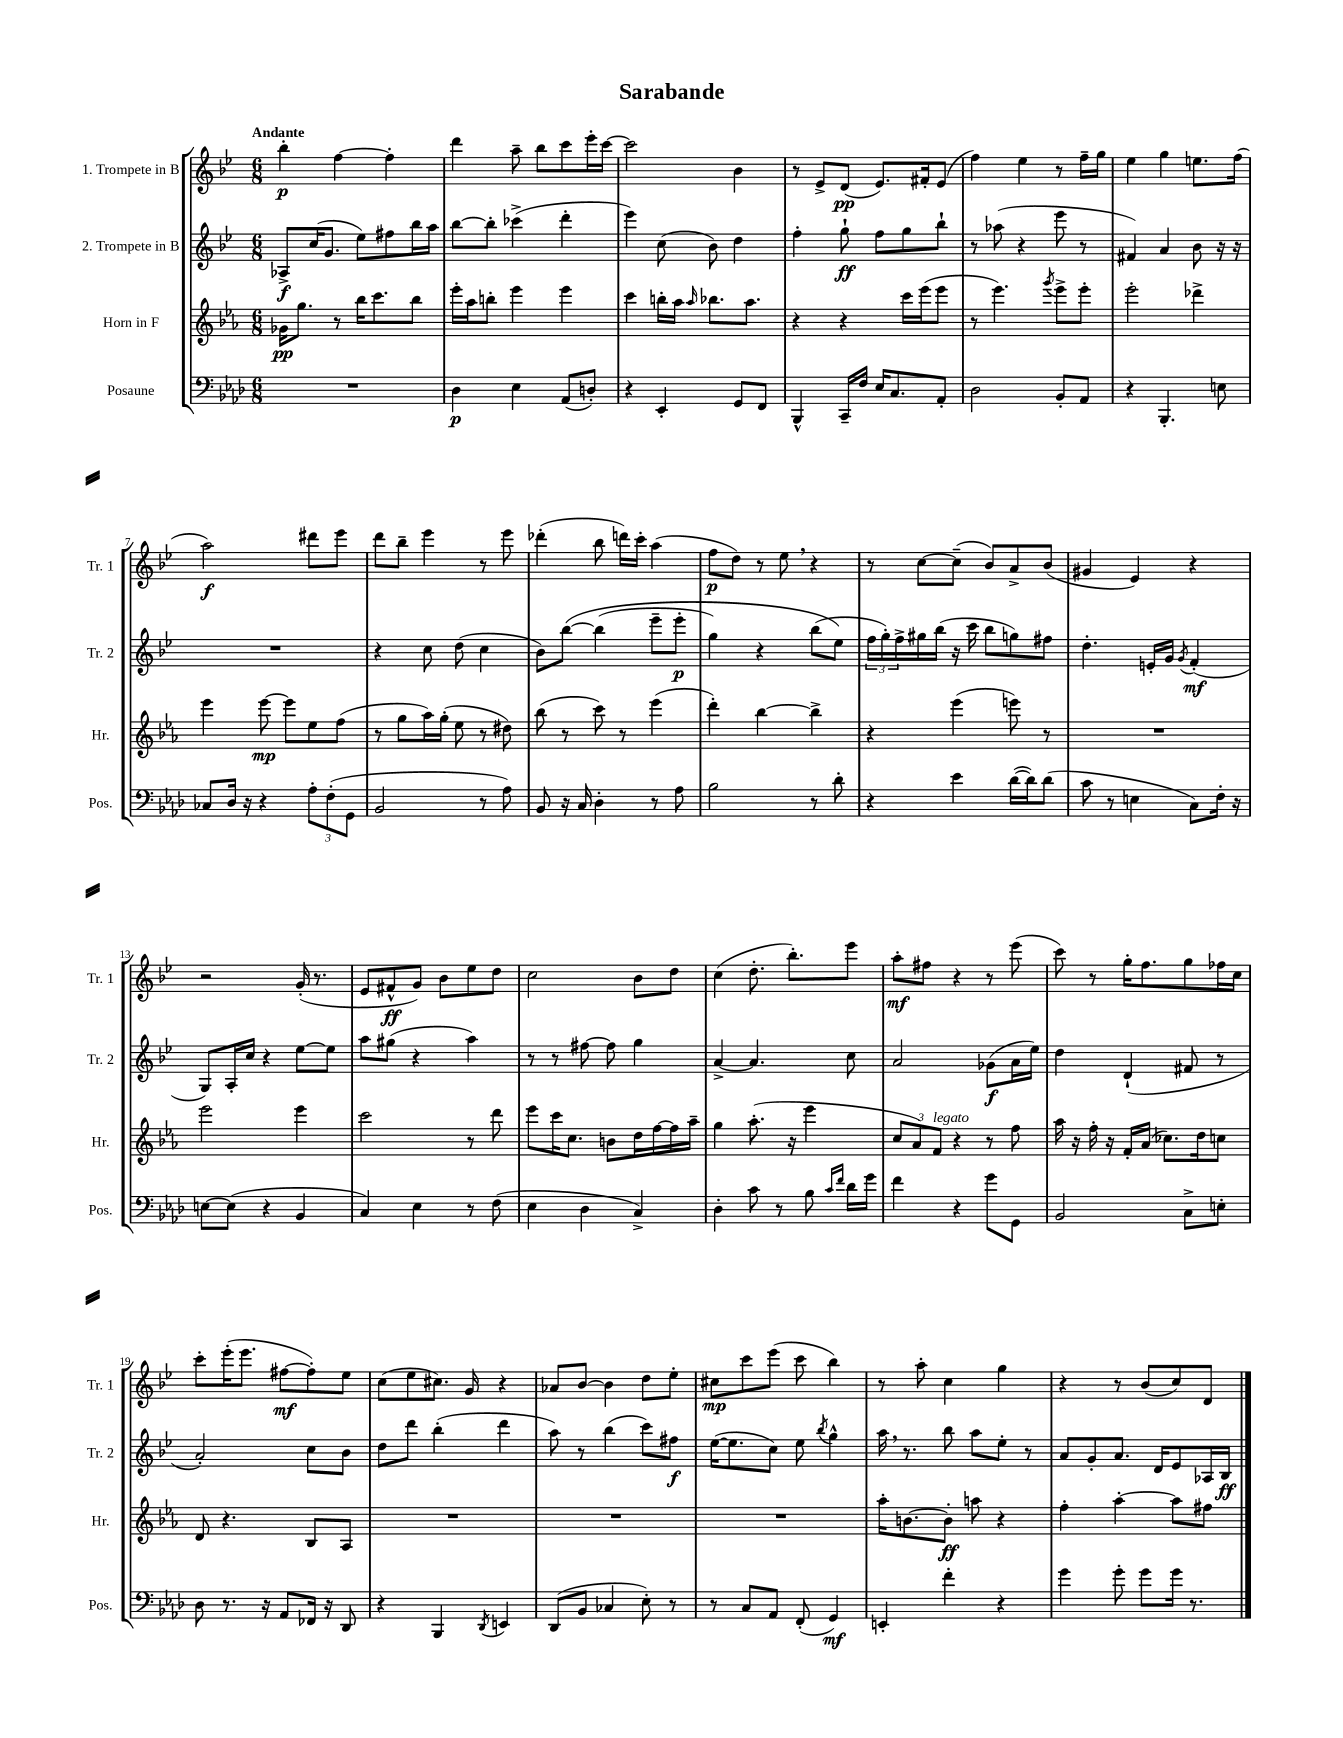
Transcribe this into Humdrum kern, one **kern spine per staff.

**kern	**dynam	**kern	**dynam	**kern	**dynam	**kern	**dynam
*part4	*part4	*part3	*part3	*part2	*part2	*part1	*part1
*staff4	*staff4	*staff3	*staff3	*staff2	*staff2	*staff1	*staff1
*I"Posaune	*	*I"Horn in F	*	*I"2. Trompete in B	*	*I"1. Trompete in B	*
*I'Pos.	*	*I'Hr.	*	*I'Tr. 2	*	*I'Tr. 1	*
*clefF4	*	*clefG2	*	*clefG2	*	*clefG2	*
*k[b-e-a-d-]	*	*k[b-e-a-]	*	*k[b-e-]	*	*k[b-e-]	*
*M6/8	*	*M6/8	*	*M6/8	*	*M6/8	*
=1	=1	=1	=1	=1	=1	=1	=1
!	!	!	!	!	!	!LO:TX:a:B:t=Andante	!
2.r	.	16g-X\KL	pp	8A-X^/L	f	4bb-'\	p
.	.	8.gg\J	.	.	.	.	.
.	.	.	.	(16cc/K	.	.	.
.	.	.	.	8.g/J	.	.	.
.	.	8r	.	.	.	[4ff\	.
.	.	16bb-\KL	.	8ee-\L)	.	.	.
.	.	8.ccc\	.	.	.	.	.
.	.	.	.	8ff#X\	.	4ff'\]	.
.	.	8bb-\J	.	16bb-\L	.	.	.
.	.	.	.	16aa\JJ	.	.	.
=2	=2	=2	=2	=2	=2	=2	=2
4D-\	p	16eee-'\LL	.	[8bb-\L	.	4ddd\	.
.	.	16aa-\J	.	.	.	.	.
.	.	8bbn'\J	.	8bb-'\J]	.	.	.
4E-\	.	4eee-\	.	(4ccc-X^\	.	8aa~\	.
.	.	.	.	.	.	8bb-\L	.
(8AA-/L	.	4eee-\	.	4ddd'\	.	8ccc\	.
8Dn'/J)	.	.	.	.	.	16eee-'\L	.
.	.	.	.	.	.	[16ccc\JJ	.
=3	=3	=3	=3	=3	=3	=3	=3
4r	.	4ccc\	.	4eee-\)	.	2ccc\]	.
4EE-'/	.	16bbn'\LL	.	(8cc\	.	.	.
.	.	16aa-\JJ	.	.	.	.	.
.	.	16qqaa-/	.	.	.	.	.
.	.	8.bb-X\L	.	8b-\)	.	.	.
8GG/L	.	.	.	4dd\	.	4b-\	.
.	.	8.aa-\J	.	.	.	.	.
8FF/J	.	.	.	.	.	.	.
=4	=4	=4	=4	=4	=4	=4	=4
4BBB-^^/	.	4r	.	4ff'\	.	8r	.
.	.	.	.	.	.	8e-^/L	.
16CC~/LL	.	4r	.	8gg`\	ff	(8d/J	pp
16F/JJ	.	.	.	.	.	.	.
16E-/KL	.	.	.	8ff\L	.	8.e-/L)	.
8.C/	.	.	.	.	.	.	.
.	.	16ccc\LL	.	8gg\	.	.	.
.	.	(16eee-\J	.	.	.	16f#X'/k	.
8AA-'/J	.	8eee-\J	.	8bb-`\J	.	(8e-/J	.
=5	=5	=5	=5	=5	=5	=5	=5
2D-\	.	8r	.	8r	.	4ff\)	.
.	.	4.eee-\)	.	(8aa-X\	.	.	.
.	.	.	.	4r	.	4ee-\	.
.	.	8qggg/	.	.	.	.	.
8BB-'/L	.	8eee-^\L	.	8eee-\	.	8r	.
8AA-/J	.	8eee-'\J	.	8r	.	16ff~\LL	.
.	.	.	.	.	.	16gg\JJ	.
=6	=6	=6	=6	=6	=6	=6	=6
4r	.	2eee-'\	.	4f#X/)	.	4ee-\	.
4.BBB-'/	.	.	.	4a/	.	4gg\	.
.	.	4ddd-X^\	.	8b-\	.	8.een\L	.
8En\	.	.	.	16r	.	.	.
.	.	.	.	16r	.	(16ff\Jk	.
!!LO:LB:g=z
=7	=7	=7	=7	=7	=7	=7	=7
8C-X/L	.	4eee-\	.	2.r	.	2aa\)	f
16D-/Jk	.	.	.	.	.	.	.
16r	.	.	.	.	.	.	.
4r	.	[8eee-\	mp	.	.	.	.
.	.	8eee-\L]	.	.	.	.	.
12A-'\L	.	8ee-\	.	.	.	8ddd#X\L	.
(12F'\	.	.	.	.	.	.	.
.	.	(8ff\J	.	.	.	8eee-\J	.
12GG\J	.	.	.	.	.	.	.
=8	=8	=8	=8	=8	=8	=8	=8
2BB-/	.	8r	.	4r	.	8ddd\L	.
.	.	8gg\L	.	.	.	8bb-~\J	.
.	.	16aa-\L)	.	8cc\	.	4eee-\	.
.	.	(16gg'\JJ	.	.	.	.	.
.	.	8ee-\	.	(8dd\	.	.	.
8r	.	8r	.	4cc\	.	8r	.
8A-\)	.	8dd#X\)	.	.	.	8eee-\	.
=9	=9	=9	=9	=9	=9	=9	=9
8BB-/	.	(8bb-\	.	8b-\L)	.	(4ddd-X'\	.
16r	.	8r	.	([8bb-\J	.	.	.
16C/	.	.	.	.	.	.	.
4D-'\	.	8ccc\)	.	(4bb-\]	.	8bb-\	.
.	.	8r	.	.	.	16dddn\LL)	.
.	.	.	.	.	.	16ccc'\JJ	.
8r	.	(4eee-\	.	8eee-~\L	.	(4aa\	.
8A-\	.	.	.	8eee-'\J	p	.	.
=10	=10	=10	=10	=10	=10	=10	=10
2B-\	.	4ddd'\)	.	4gg\)	.	8ff\L	p
.	.	.	.	.	.	8dd\J)	.
.	.	[4bb-\	.	4r	.	8r	.
.	.	.	.	.	.	8ee-,\	.
8r	.	4bb-^\]	.	(8bb-\L	.	4r	.
8d-'\	.	.	.	8ee-\J)	.	.	.
=11	=11	=11	=11	=11	=11	=11	=11
4r	.	4r	.	24ff\LL	.	8r	.
.	.	.	.	24gg'\)	.	.	.
.	.	.	.	24ff^\	.	.	.
.	.	.	.	16gg#X\	.	[8cc\L	.
.	.	.	.	(16bb-\JJ	.	.	.
4e-\	.	(4eee-\	.	16r	.	(8cc~\J]	.
.	.	.	.	16ccc\	.	.	.
.	.	.	.	8bb-\L	.	8b-/L)	.
([16d-\LL	.	8eeen\)	.	8ggn\)	.	8a^/	.
16d-\J])	.	.	.	.	.	.	.
(8d-\J	.	8r	.	8ff#X\J	.	(8b-/J	.
=12	=12	=12	=12	=12	=12	=12	=12
8c\	.	2.r	.	4.dd'\	.	4g#X/	.
8r	.	.	.	.	.	.	.
4En\	.	.	.	.	.	4e-/)	.
.	.	.	.	16en'/LL	.	.	.
.	.	.	.	16g/JJ	.	.	.
.	.	.	.	8qg/	.	.	.
8C\L)	.	.	.	(4f'/	mf	4r	.
16F'\Jk	.	.	.	.	.	.	.
16r	.	.	.	.	.	.	.
!!LO:LB:g=z
=13	=13	=13	=13	=13	=13	=13	=13
[8En\L	.	2eee-\	.	8G/L)	.	2r	.
(8E\J]	.	.	.	16A'/L	.	.	.
.	.	.	.	16cc/JJ	.	.	.
4r	.	.	.	4r	.	.	.
4BB-/	.	4eee-\	.	[8ee-\L	.	(16g'/	.
.	.	.	.	.	.	8.r	.
.	.	.	.	8ee-\J]	.	.	.
=14	=14	=14	=14	=14	=14	=14	=14
4C/)	.	2ccc\	.	8aa\L	.	8e-/L	.
.	.	.	.	(8gg#X\J	.	8f#X^^/	ff
4E-\	.	.	.	4r	.	8g/J)	.
.	.	.	.	.	.	8b-\L	.
8r	.	8r	.	4aa\)	.	8ee-\	.
(8F\	.	8ddd\	.	.	.	8dd\J	.
=15	=15	=15	=15	=15	=15	=15	=15
4E-\	.	8eee-\L	.	8r	.	2cc\	.
.	.	16ccc\K	.	8r	.	.	.
.	.	8.cc\J	.	.	.	.	.
4D-\	.	.	.	[8ff#X\	.	.	.
.	.	8bn\L	.	8ff#\]	.	.	.
4C^/)	.	16dd\L	.	4gg\	.	8b-\L	.
.	.	[16ff\	.	.	.	.	.
.	.	16ff\]	.	.	.	8dd\J	.
.	.	16aa-~\JJ	.	.	.	.	.
=16	=16	=16	=16	=16	=16	=16	=16
4D-'\	.	4gg\	.	[4a^/	.	(4cc\	.
8c\	.	(8.aa-'\	.	4.a/]	.	8.dd'\	.
8r	.	.	.	.	.	.	.
.	.	16r	.	.	.	8.bb-'\L)	.
8B-\	.	4eee-\	.	.	.	.	.
16qqc/LL	.	.	.	.	.	.	.
16qqf/JJ	.	.	.	.	.	.	.
16d-\LL	.	.	.	8cc\	.	8eee-\J	.
16g\JJ	.	.	.	.	.	.	.
=17	=17	=17	=17	=17	=17	=17	=17
4f\	.	12cc/L	.	2a/	.	8aa'\L	mf
.	.	12a-/)	.	.	.	.	.
.	.	.	.	.	.	8ff#X\J	.
!	!	!LO:TX:a:i:t=legato	!	!	!	!	!
.	.	12f/J	.	.	.	.	.
4r	.	4r	.	.	.	4r	.
8g\L	.	8r	.	(8g-X\L	f	8r	.
8GG\J	.	8ff\	.	16a\L	.	(8eee-\	.
.	.	.	.	16ee-\JJ)	.	.	.
=18	=18	=18	=18	=18	=18	=18	=18
2BB-/	.	16aa-\	.	4dd\	.	8ccc\)	.
.	.	16r	.	.	.	.	.
.	.	16ff'\	.	.	.	8r	.
.	.	16r	.	.	.	.	.
.	.	16f'/LL	.	(4d`/	.	16gg'\KL	.
.	.	(16a-/JJ	.	.	.	8.ff\	.
.	.	8.cc-X\L)	.	.	.	.	.
8C^\L	.	.	.	8f#X/	.	8gg\	.
.	.	16dd\k	.	.	.	.	.
8En'\J	.	8ccn\J	.	8r	.	16ff-X\L	.
.	.	.	.	.	.	16cc\JJ	.
!!LO:LB:g=z
=19	=19	=19	=19	=19	=19	=19	=19
8D-\	.	8d/	.	2a'/)	.	8ccc'\L	.
8.r	.	4.r	.	.	.	(16eee-'\K	.
.	.	.	.	.	.	8.eee-\J	.
16r	.	.	.	.	.	.	.
8AA-/L	.	.	.	.	.	[8ff#X\L	mf
16FF-X/Jk	.	8B-/L	.	8cc\L	.	8ff#'\])	.
16r	.	.	.	.	.	.	.
8DD-/	.	8A-/J	.	8b-\J	.	8ee-\J	.
=20	=20	=20	=20	=20	=20	=20	=20
4r	.	2.r	.	8dd\L	.	(8cc\L	.
.	.	.	.	8ddd\J	.	8ee-\	.
4BBB-/	.	.	.	(4bb-'\	.	8.cc#X\J)	.
.	.	.	.	.	.	16g/	.
8qDD-/	.	.	.	.	.	.	.
4EEn/	.	.	.	4ddd\	.	4r	.
=21	=21	=21	=21	=21	=21	=21	=21
(8DD-/L	.	2.r	.	8aa\)	.	8a-X/L	.
8BB-/J	.	.	.	8r	.	[8b-/J	.
4C-X/	.	.	.	(4bb-\	.	4b-\]	.
8E-'\)	.	.	.	8ccc\L)	.	8dd\L	.
8r	.	.	.	8ff#X\J	f	8ee-'\J	.
=22	=22	=22	=22	=22	=22	=22	=22
8r	.	2.r	.	([16ee-\KL	.	8cc#X\L	mp
.	.	.	.	8.ee-\]	.	.	.
8C/L	.	.	.	.	.	8ccc\	.
8AA-/J	.	.	.	8cc\J)	.	(8eee-\J	.
(8FF'/	.	.	.	8ee-\	.	8ccc\	.
.	.	.	.	8qbb-/	.	.	.
4GG/)	mf	.	.	4gg^^\	.	4bb-\)	.
=23	=23	=23	=23	=23	=23	=23	=23
4EEn'/	.	16aa-'\KL	.	16aa,\	.	8r	.
.	.	[8.bn\	.	8.r	.	.	.
.	.	.	.	.	.	8aa'\	.
4f'\	.	8b'\J]	ff	8bb-\	.	4cc\	.
.	.	8aan\	.	8aa\L	.	.	.
4r	.	4r	.	8ee-'\J	.	4gg\	.
.	.	.	.	8r	.	.	.
=24	=24	=24	=24	=24	=24	=24	=24
4g\	.	4ff'\	.	8a/L	.	4r	.
.	.	.	.	8g'/	.	.	.
8g'\	.	[4aa-'\	.	8.a/J	.	8r	.
8g\L	.	.	.	.	.	(8b-/L	.
.	.	.	.	16d/KL	.	.	.
16g\Jk	.	8aa-\L]	.	8e-/	.	8cc/)	.
8.r	.	.	.	.	.	.	.
.	.	8ff#X\J	.	16A-X/L	.	8d/J	.
.	.	.	.	16B-/JJ	ff	.	.
==	==	==	==	==	==	==	==
*-	*-	*-	*-	*-	*-	*-	*-
